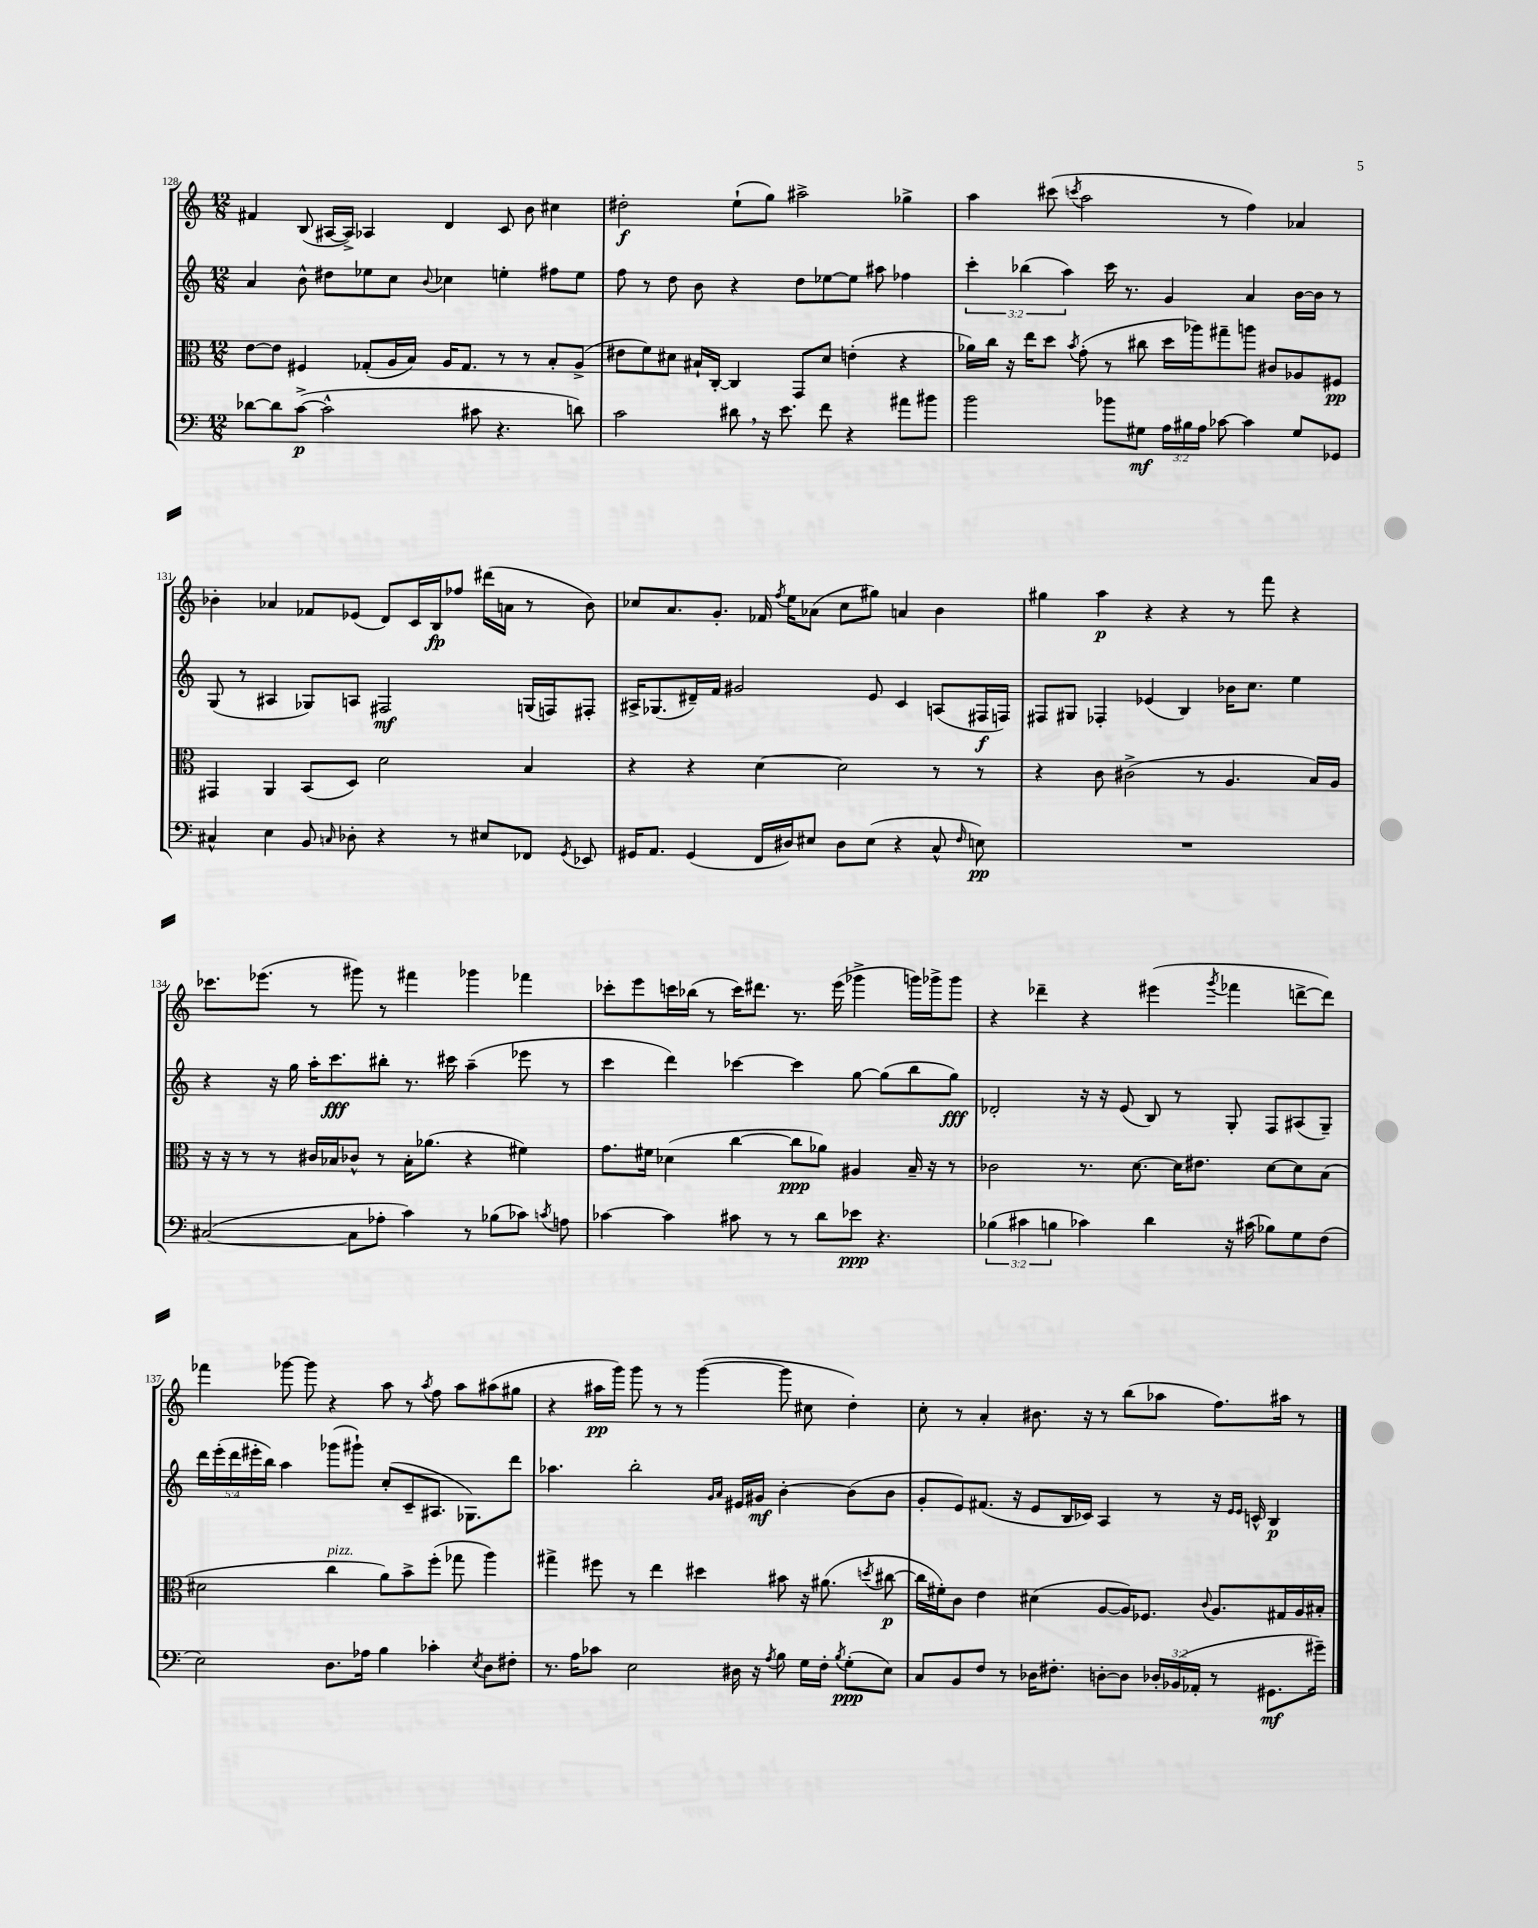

**kern	**kern	**kern	**kern
*staff4	*staff3	*staff2	*staff1
*clefF4	*clefC3	*clefG2	*clefG2
*k[]	*k[]	*k[]	*k[]
*M12/8	*M12/8	*M12/8	*M12/8
[8d-	[8e	4a	4f#
8d-]	8e]	.	.
([8c^	4F#	8b^^	(8B
2c^^]	.	8dd#	[16A#
.	.	.	16A#^])
.	(8G-'	8ee-	4A-
.	16A	8cc	.
.	16B)	.	.
.	.	8qqb	.
.	16A	4cc-	4d
.	8.G-	.	.
8c#	.	.	.
4.r	8r	4ee'	8c
.	8r	.	8b
.	8B'	8ff#	4cc#
8d)	(8A^	8ee	.
=	=	=	=
2c	8e#	8ff	2dd#'
.	8f)	8r	.
.	8d#	8dd	.
.	16B#`	8b	.
.	[16C'	.	.
8d#	4C]	4r	(8ee`
16r	.	.	8gg)
8.e	.	.	.
.	8GG	8dd	2aa#^
8f	8d#	[8ee-	.
4r	(4e'	8ee-]	.
.	.	8aa#	.
8a#	4r	4ff-	4gg-^
8b#	.	.	.
=	=	=	=
2b	16a-)	6ccc'	4aa
.	16cc	.	.
.	16r	.	.
.	.	(6bb-	.
.	16ee	.	.
.	8dd	.	(8ccc#
.	.	6aa)	.
.	8qb	.	8qccc
.	(8g'	.	2aa
8b-	8r	16ccc	.
.	.	8.r	.
8G#	8cc#	.	.
24A	16dd	4g	.
24B#	.	.	.
.	16aa-)	.	.
24A	.	.	.
[8c-	8gg#~	.	8r
4c-]	8aa	4a	4ff)
.	8c#	.	.
8G#	8A-	[16b	4a-
.	.	16b]	.
8GG-	8F#	8r	.
=	=	=	=
4C#^^	4GG#	(8G	4b-'
.	.	8r	.
4E	4AA	4A#	4a-
8BB	(8BB	8G-)	8f-
16qqC	.	.	.
8D-'	8D)	8A	(8e-
4r	2d	2F#	8d)
.	.	.	16c
.	.	.	16B
8r	.	.	8ff-
8E#	.	.	(16ddd#
.	.	.	16a
8FF-	4B	(16G	8r
.	.	16F)	.
8qGG	.	.	.
8EE-	.	8F#'	8b-)
=	=	=	=
16GG#	4r	16A#^	8cc-
8.AA	.	(8.G-	.
.	.	.	8.a
(4GG#	4r	16d#~)	.
.	.	16f	8.g'
.	.	2g#	.
16FF	[4d	.	16f-
.	.	.	8qff
16D#)	.	.	16ee
8E#	.	.	(8a-
8D#	2d]	.	8cc-
(8E#	.	8e	8gg#)
4r	.	4c	4a
8C^^	8r	(8A	4b
16qqF	.	.	.
8E)	8r	16F#	.
.	.	16F)	.
=	=	=	=
1.r	4r	8F#	4gg#
.	.	8G#	.
.	8c	4F-'	4aa
.	(2c#^	.	.
.	.	(4e-	4r
.	.	4B)	4r
.	8r	.	.
.	4.A	16b-	8r
.	.	8.cc	.
.	.	.	8fff
.	.	4ee	4r
.	16B)	.	.
.	16A	.	.
=	=	=	=
([2C#	16r	4r	8.ccc-
.	16r	.	.
.	8r	.	.
.	.	.	(8.eee-
.	8r	16r	.
.	.	16gg	.
.	16c#	16aa'	8r
.	16B-	8.ccc	.
8C#]	8c-^^	.	8ggg#)
8A-'	8r	8bb#'	8r
4c)	16B-'	8.r	4fff#
.	(8.a-	.	.
.	.	16ccc#	.
8r	4r	(4aa~	4ggg-
(8B-	.	.	.
8c-)	4f#)	8eee-	4fff-
8qc	.	.	.
8A	.	8r	.
=	=	=	=
[4c-	8.g	4ccc	8ccc-'
.	.	.	8eee
.	16f#	.	.
4c-]	(4d-	4ddd)	16ccc
.	.	.	(16bb-
.	.	.	8r
8c#	[4cc	[4ccc-	16ccc)
.	.	.	8.ddd#
8r	.	.	.
8r	8cc]	4ccc-]	8.r
8d	8a-)	.	.
.	.	.	(16eee
8e-	4A#	[8gg	4ggg-^
4.r	.	(8gg]	.
.	16B~	8bb	16ggg)
.	16r	.	16ggg-^
.	8r	8gg)	8ggg-
=	=	=	=
(6B-	2c-	2d-'	4r
6c#	.	.	.
.	.	.	4ddd-~
6B	.	.	.
4c-)	8.r	16r	4r
.	.	16r	.
.	.	(8e	.
.	[8.d	.	.
4d	.	8B)	(4eee#
.	16d]	8r	.
.	8.e#	.	.
.	.	.	8qggg
16r	.	8G'	4fff-
(16c#	.	.	.
8B-)	[8d	8F	.
8G	8d]	(8A#	[8ddd^
(8F	(8B	8G~)	8ddd])
=	=	=	=
2E)	2d#	20ddd	4fff-
.	.	(20eee'	.
.	.	20ddd	.
.	.	20eee#'	.
.	.	20bb)	.
.	.	4aa	[8ggg-
.	.	.	8ggg-]
8.D	4cc	(8ggg-	4r
.	.	8ggg#`)	.
16A-	.	.	.
4B	8a)	(8cc'	8aa
.	8b^	8c~	8r
.	.	.	8qaa
4c-'	(8ff'	8.A#	8ff
.	8gg-	.	8aa
.	.	8.G-)	.
8qE	.	.	.
8D	4aa)	.	(8aa#
8F#'	.	8ddd	8gg#
=	=	=	=
8.r	4gg#^	4.aa-	4r
16A	.	.	.
8c-	8ff#	.	16aa#
.	.	.	16ggg)
2E	8r	2bb'	8ggg
.	4ee	.	8r
.	.	.	8r
.	4dd#	.	([4ggg
.	.	16qqg	.
.	.	16qqa	.
16D#	.	16e#	.
16r	.	16g#	.
8qA	.	.	.
8B	8b#	[4b'	8ggg]
16G	16r	.	8cc#
16F'	(8.a#	.	.
8qB	.	.	.
(8G'	.	(8b]	4dd')
.	8qdd	.	.
8E)	[8cc#	8b	.
=	=	=	=
8C	16cc#]	8g'	8cc'
.	16f#')	.	.
8BB	8c	8e)	8r
8F	4e	(8.f#	4a'
8r	.	.	.
.	.	16r	.
16D-	(4d#	8e	8.b#
8.F#'	.	.	.
.	.	16B	.
.	.	16c-)	16r
[8D'	[8A	4A	8r
8D]	16A])	.	(8bb
.	8.F-	.	.
24D-'	.	8r	8aa-
(24BB-	.	.	.
24AA-'	.	.	.
.	8qqc	.	.
8r	8.A	16r	8.ff)
.	.	16qqe	.
.	.	16qqe	.
.	.	16c^^	.
8.GG#	.	4B	.
.	16G#	.	16aa#
.	16A	.	8r
16g#~)	16B#'	.	.
==	==	==	==
*-	*-	*-	*-
